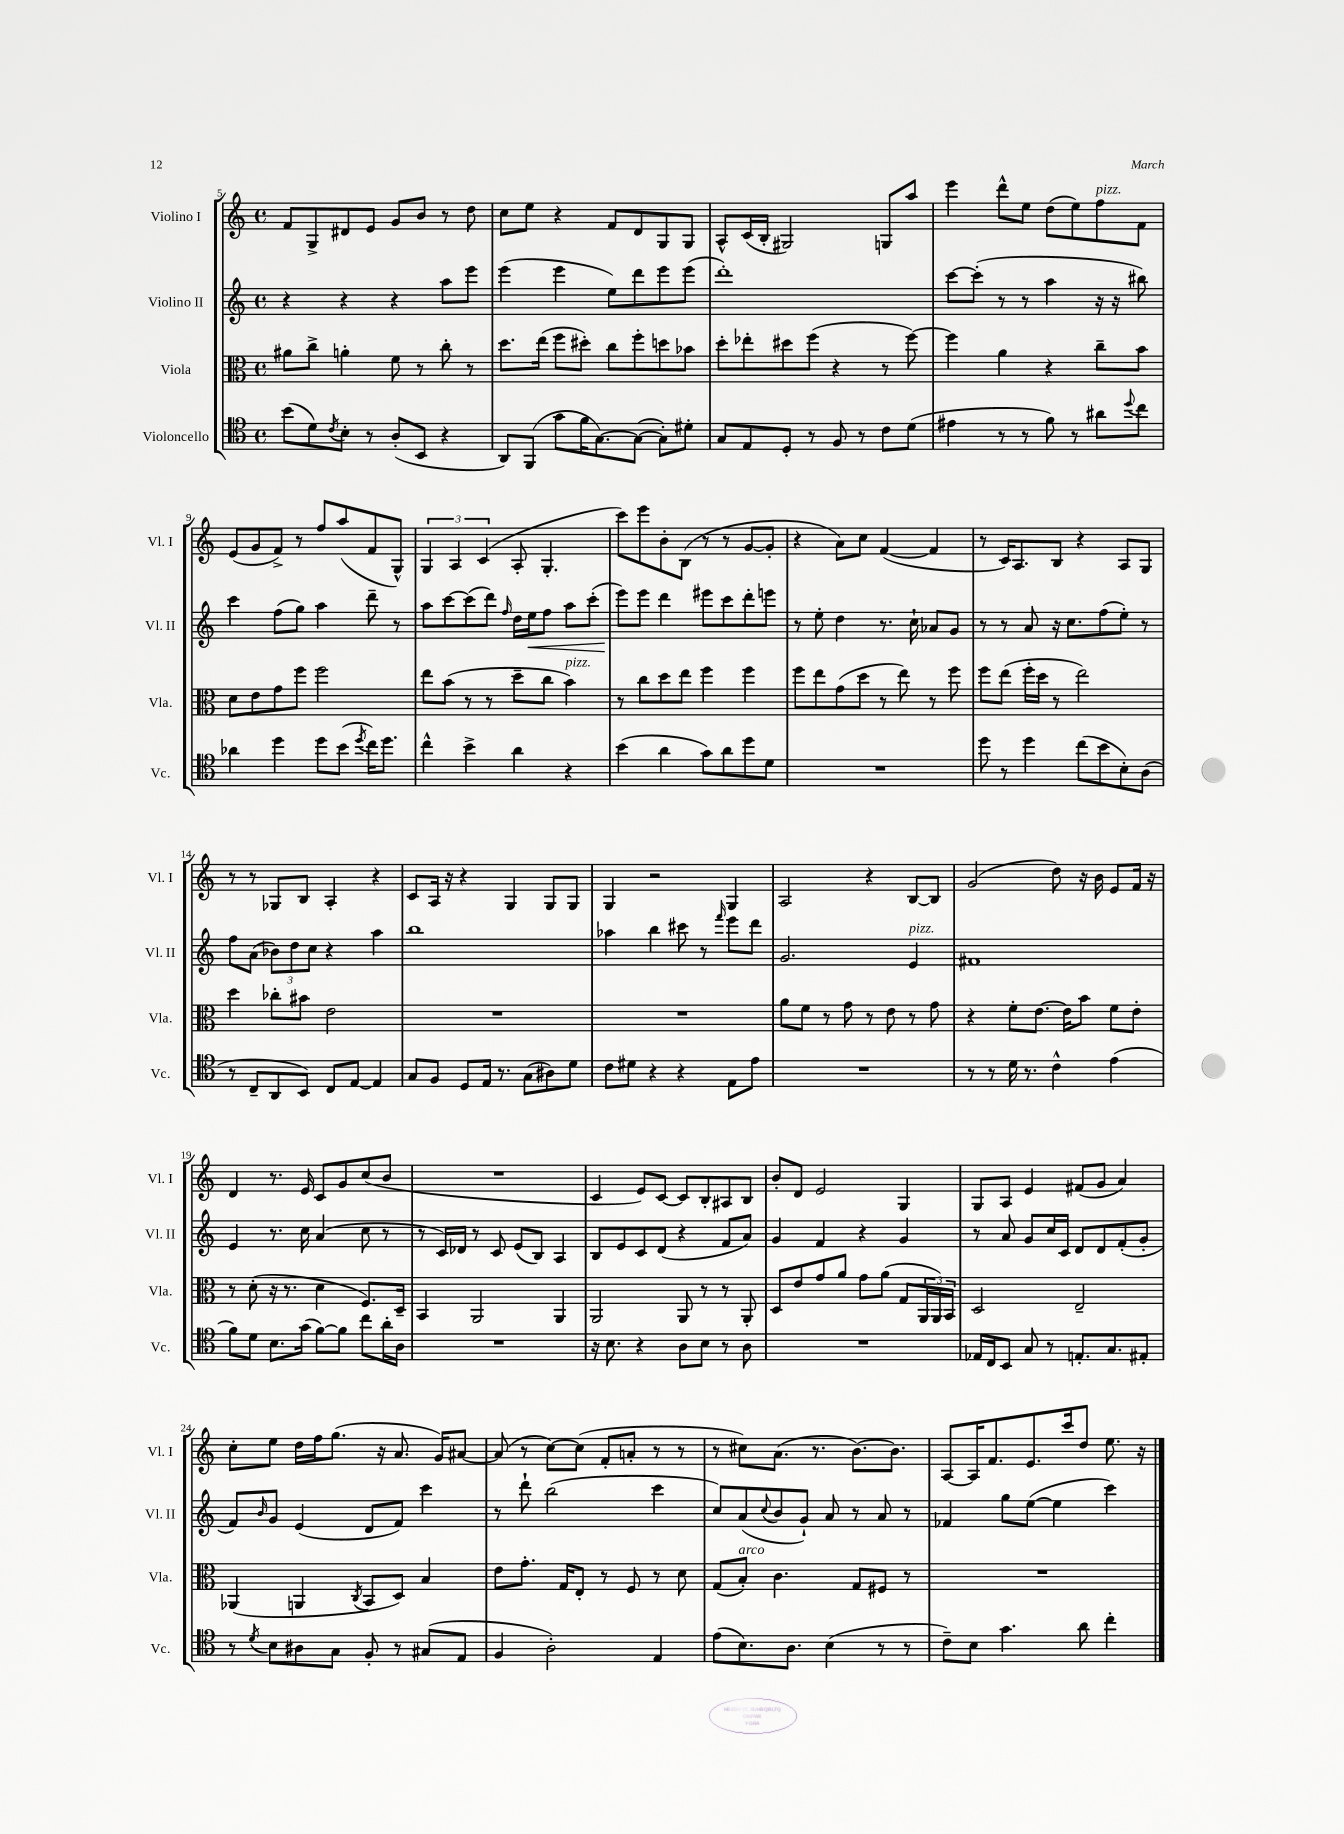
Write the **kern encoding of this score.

**kern	**kern	**kern	**kern
*staff4	*staff3	*staff2	*staff1
*clefC4	*clefC3	*clefG2	*clefG2
*k[]	*k[]	*k[]	*k[]
*M4/4	*M4/4	*M4/4	*M4/4
*met(c)	*met(c)	*met(c)	*met(c)
(8b	8a#	4r	8f
8d)	8cc^	.	8G^
8qc	.	.	.
8B'	4a'	4r	8d#
8r	.	.	8e
(8A'	8f	4r	8g
8BB	8r	.	8b
4r	8cc'	8aa	8r
.	8r	8eee	8dd
=	=	=	=
8AA)	8.dd	(4eee	8cc
(8FF	.	.	8ee
.	(16ee	.	.
8g	8ff	4eee	4r
16f	8dd#')	.	.
[8.G)	.	.	.
.	8cc	8ee)	8f
(8G_	8ff'	8ddd	8d
8G'])	8dd	8eee	8G
8d#'	8b-	(8eee	8G
=	=	=	=
8G	8dd'	1ddd')	8A^^
8E	8ee-'	.	(16c
.	.	.	16B'
8D'	8dd#	.	2G#)
8r	(8ff	.	.
8F	4r	.	.
8r	.	.	.
8c	8r	.	8G
(8d	[8ff)	.	8aa
=	=	=	=
4e#	4ff]	[8ccc	4eee
.	.	(8ccc']	.
8r	4a	8r	8ddd^^
8r	.	8r	8ee
8f)	4r	4aa	(8dd
8r	.	.	8ee)
8a#	8cc~	16r	8ff
.	.	16r	.
8qqdd	.	.	.
8cc	8b	8bb#)	8f
=	=	=	=
4a-	8d	4ccc	(8e
.	8e	.	8g
4dd	8g	(8ff	8f^)
.	8ff	8gg)	8r
8dd	2ff	4aa	8ff
(8b	.	.	(8aa
8qdd	.	.	.
16cc)	.	8ddd~	8f
8.dd	.	.	.
.	.	8r	8G^^)
=	=	=	=
4cc^^	8ee	8aa	6G
.	(8b	[8ccc	.
.	.	.	6A
4b^	8r	(8ccc]	.
.	.	.	(6c
.	8r	8ddd)	.
.	.	16qqff	.
4a	8dd~	16dd	8A'
.	.	16ee	.
.	8cc	8ff	4.G'
4r	4b)	8aa	.
.	.	(8ccc'	.
=	=	=	=
(4b	8r	8eee)	8ccc)
.	8cc	8eee	8eee
4a	8dd	4ddd	8b'
.	8ee	.	(8B
8g)	4ff	8eee#	8r
8a	.	8ccc	8r
8dd	4ff	8ddd'	[8g
8d	.	8eee	8g']
=	=	=	=
1r	8ff	8r	4r
.	8ee	8ee'	.
.	(8g	4dd	8a)
.	8dd	.	8cc
.	8r	8.r	([4f
.	8ee)	.	.
.	.	16cc`	.
.	8r	8a-	4f]
.	8ff	8g	.
=	=	=	=
8dd	8ff	8r	8r
8r	(8ee	8r	16c)
.	.	.	8.A
4dd	16ff'	8a	.
.	16dd	.	.
.	8r	16r	8B
.	.	8.cc	.
(8cc	2ee)	.	4r
8b	.	(8ff	.
8B')	.	8ee')	8A
(8A	.	8r	8G
=	=	=	=
8r	4dd	8ff	8r
8C~	.	(8a	8r
8AA	8cc-'	12b-)	8G-
.	.	12dd	.
8BB)	8b#	.	8B
.	.	12cc	.
8C	2e	4r	4A'
[8E	.	.	.
4E]	.	4aa	4r
=	=	=	=
8G	1r	1bb	8c
8F	.	.	16A
.	.	.	16r
8D	.	.	4r
16E	.	.	.
8.r	.	.	.
.	.	.	4G
(8G	.	.	.
8A#)	.	.	8G
8d	.	.	8G
=	=	=	=
8c	1r	4aa-	4G
8d#	.	.	.
4r	.	4bb	2r
4r	.	8ccc#	.
.	.	8r	.
.	.	16qqfff	.
8E	.	8eee	4G
8e	.	8ddd	.
=	=	=	=
1r	8a	2.g	2A
.	8f	.	.
.	8r	.	.
.	8g	.	.
.	8r	.	4r
.	8e	.	.
.	8r	4e	[8B
.	8g	.	8B]
=	=	=	=
8r	4r	1f#	(2g
8r	.	.	.
16d	8f'	.	.
8.r	.	.	.
.	[8.e	.	.
4c^^	.	.	8dd)
.	16e]	.	.
.	8b	.	16r
.	.	.	16b
(4e	8f	.	8e
.	8e'	.	16f
.	.	.	16r
=	=	=	=
8f)	8r	4e	4d
8d	(8d'	.	.
8.B	16r	8.r	8.r
.	8.r	.	.
(16g	.	16cc	16e
[8f)	4d	(4a	8c
8f]	.	.	8g
8cc	8.F)	8cc	(8cc
16a'	.	8r	8b
16A	16D~	.	.
=	=	=	=
1r	4BB	8r	1r
.	.	16c)	.
.	.	16d-	.
.	2AA	8r	.
.	.	8c	.
.	.	(8e	.
.	.	8B)	.
.	4AA	4A	.
=	=	=	=
16r	2AA	8B	4c
8.B	.	.	.
.	.	8e	.
4r	.	8c	8e)
.	.	(8d	[8c
8A	8AA	4r	8c]
8B	8r	.	8B'
8r	8r	8f	8A#
8A	8AA'	8a)	8B
=	=	=	=
1r	8D	4g	8b'
.	8e	.	8d
.	8g	4f	2e
.	8a	.	.
.	8g	4r	.
.	(8a	.	.
.	8G	4g	4G
.	24AA	.	.
.	24AA)	.	.
.	24BB	.	.
=	=	=	=
16E-	2D	8r	8G
16C	.	.	.
8BB	.	8a	8A
8G	.	8g	4e
8r	.	16cc	.
.	.	16c	.
8.E'	2E~	8d	(8f#
.	.	8d	8g
8.G	.	.	.
.	.	(8f'	4a)
8E#'	.	8g'	.
=	=	=	=
8r	(4AA-	8f)	8cc'
8qd	.	16qqb	.
8B	.	8g	8ee
8A#	4AA	(4e	16dd
.	.	.	16ff
8G	.	.	(8.gg
.	8qC	.	.
8F'	8BB	8d	.
.	.	.	16r
8r	8D)	8f)	8.a
(8G#	4B	4ccc	.
.	.	.	16g)
8E	.	.	[8a#
=	=	=	=
4F	8e	8r	(8a#]
.	8.g'	8ddd`	8r
2A')	.	(2bb	[8cc)
.	16G	.	.
.	8E'	.	(8cc]
.	8r	.	8f'
.	8F	.	8a'
4E	8r	4ccc	8r
.	8d	.	8r
=	=	=	=
(8e	(8G	8cc)	8r
8.B)	8B')	(8a	8cc#)
.	.	8qqcc	.
.	4.c	8b	(8.a
8.A	.	.	.
.	.	8g`)	.
.	.	.	8.r
(4B	.	8a	.
.	8G	8r	[8.b)
8r	8F#	8a	.
.	.	.	8.b]
8r	8r	8r	.
=	=	=	=
8c~)	1r	4f-	[8A
8B	.	.	16A]
.	.	.	8.f
4.g	.	8gg	.
.	.	([8ee	8.e
.	.	4ee]	.
.	.	.	16ccc
8a	.	.	8dd
4cc'	.	4ccc)	8.ee
.	.	.	16r
==	==	==	==
*-	*-	*-	*-
